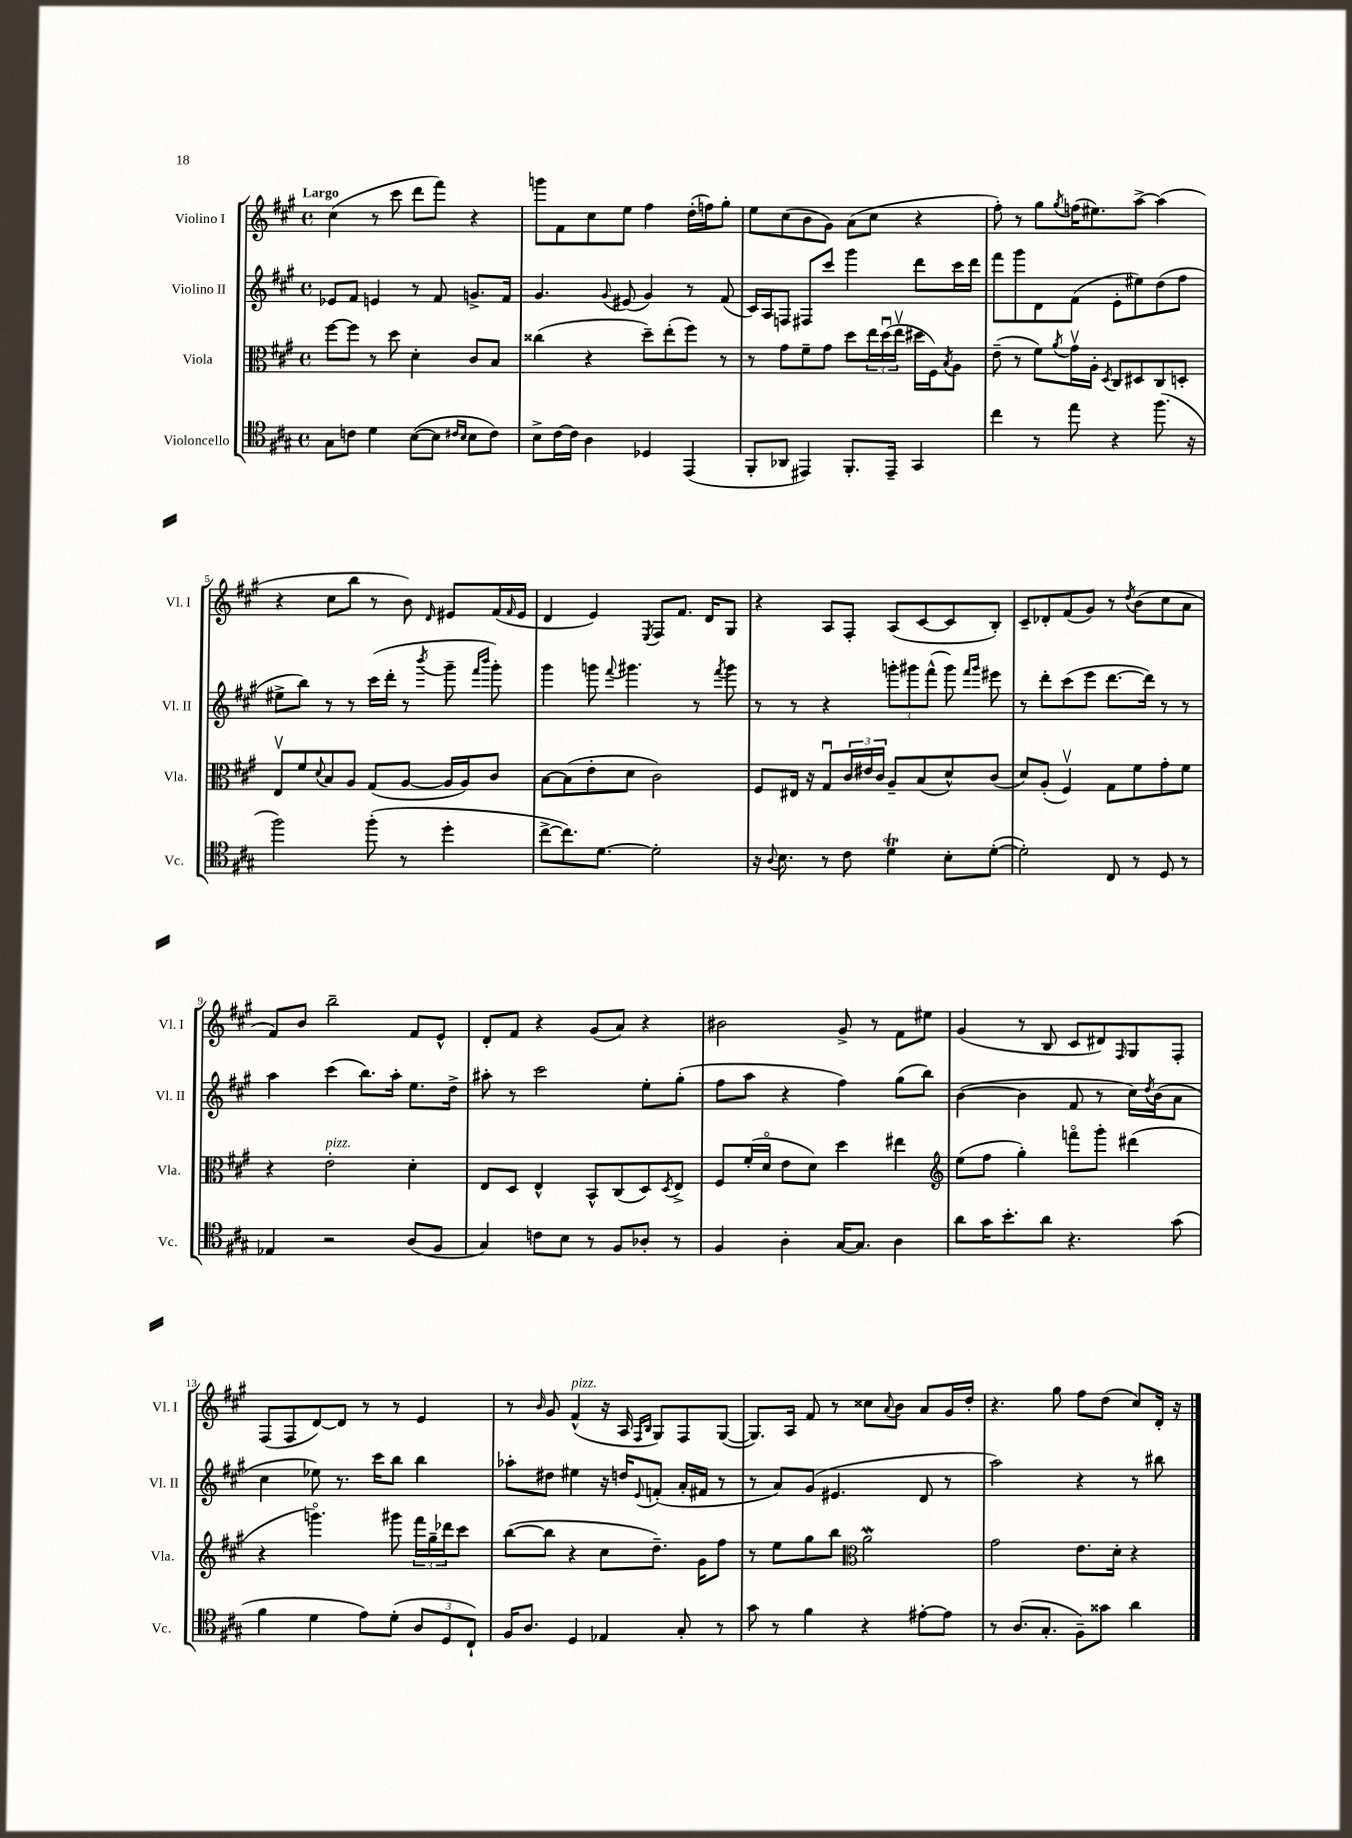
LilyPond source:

<<
\new StaffGroup <<
\new Staff = "s0" \with { instrumentName = "Violino I" shortInstrumentName = "Vl. I" } {
    \clef treble \key a \major \defaultTimeSignature \time 4/4 \tempo "Largo"
    cis''4( r8 cis'''8 d'''8 fis'''8) r4 |
    g'''8 fis'8 cis''8 e''8 fis''4 d''16-.( f''16) gis''8-. |
    e''8 cis''8( b'8 gis'8) a'8( cis''8 r4 |
    fis''8-.) r8 gis''8 \acciaccatura { gis''8 } f''16( eis''8.) a''8~-> a''4( |
    r4 cis''8 b''8 r8 b'8) \grace { d'16 } eis'8 fis'16( \grace { fis'16 } eis'16 |
    d'4 e'4) \acciaccatura { e8 } fis8 fis'8. d'16 gis8 |
    r4 a8 fis8-. a8( cis'8~ cis'8 b8-.) |
    cis'8-- des'8-. fis'8( gis'8) r8 \acciaccatura { d''8 } b'8( cis''8 a'8 |
    fis'8) b'8 b''2-- fis'8 e'8-^ |
    d'8-. fis'8 r4 gis'8( a'8) r4 |
    bis'2 gis'8-> r8 fis'8 eis''8 |
    gis'4( r8 b8 cis'8 dis'8) \grace { fis16 } gis8 fis8-. |
    fis8( fis8 d'8~) d'8 r8 r8 e'4 |
    r8 \grace { b'16 } gis'8 fis'4-^^\markup { \italic "pizz." }( r16 a16 \grace { fis16 b16 } gis8) fis8 gis8~( |
    gis8.) a16 fis'8 r8 cisis''8 \appoggiatura { a'8 } b'8 a'8 gis'16 d''16-. |
    r4. gis''8 fis''8 d''8( cis''8) d'16-. r16 \bar "|." |
}
\new Staff = "s1" \with { instrumentName = "Violino II" shortInstrumentName = "Vl. II" } {
    \clef treble \key a \major \defaultTimeSignature \time 4/4
    ees'8 fis'8 e'4 r8 fis'8 g'8.-> fis'16 |
    gis'4. \appoggiatura { gis'8 } eis'8( gis'4) r8 fis'8( |
    cis'16) a16 f8 fis8 cis'''8 gis'''4 d'''8 cis'''16 d'''16 |
    fis'''8 gis'''8 d'8 fis'8( e'8-. eis''8) d''8( fis''8 |
    eis''8-> b''8) r8 r8 cis'''16( d'''16-. r8 \acciaccatura { b'''8 } gis'''8-- \grace { fis'''16 b'''16 } gis'''8-.) |
    gis'''4 g'''8 \appoggiatura { fis'''8 } gis'''4. r8 \acciaccatura { fis'''8 } gis'''8 |
    r8 r8 r4 \tuplet 3/2 { g'''8-. gis'''8 fis'''8-^( } gis'''8) \grace { fis'''16 gis'''16 } eis'''8 |
    r8 d'''8-. cis'''8( e'''8 d'''8.~ d'''16) r8 r8 |
    a''4 cis'''4( b''8.) a''16-. e''8. d''16-> |
    ais''8-. r8 cis'''2 e''8-. gis''8-.( |
    fis''8 a''8 r4 fis''4) gis''8( b''8) |
    b'4~( b'4 fis'8 r8 cis''16) \acciaccatura { d''8 } b'16( a'8 |
    cis''4 ees''8) r8. cis'''16 b''8 b''4 |
    aes''8-. dis''8 eis''4 r16 d''16 \appoggiatura { e'8 } f'8-.( a'16-. fis'16 r8 |
    r8 a'8) gis'8( eis'4. d'8 r8 |
    a''2) r4 r8 bis''8 \bar "|." |
}
\new Staff = "s2" \with { instrumentName = "Viola" shortInstrumentName = "Vla." } {
    \clef alto \key a \major \defaultTimeSignature \time 4/4
    fis''8~ fis''8 r8 d''8 d'4-. cis'8 b8 |
    cisis''4( r4 d''8--) e''8-.( fis''8) r8 |
    r8 gis'8 fis'8-- gis'8 d''8 \tuplet 3/2 { e''16 d''16\downbow( e''16\upbow } dis''16 fis16) \acciaccatura { b8 } a8 |
    e'8--( r8 fis'8) \acciaccatura { a'8 } gis'16\upbow a16-. \acciaccatura { d8 } cis8 dis8 cis8 d8-. |
    e8\upbow fis'8 \appoggiatura { d'8 } b8 a8 gis8( a8~ a16 a16) cis'8 |
    b8~ b8( e'8-. d'8 cis'2) |
    fis8 eis16 r16 gis8\downbow \tuplet 3/2 { cis'16 eis'16 cis'16 } a8-- b8( d'8-^) cis'8( |
    d'8) a8-.( fis4\upbow) gis8 fis'8 gis'8-. fis'8 |
    r4 e'2-.^\markup { \italic "pizz." } d'4-. |
    e8 d8 e4-^ b,8-^ cis8( d8) \acciaccatura { d8 } e8-> |
    fis8 fis'16-.( d'16\flageolet e'8 d'8) d''4 eis''4 |
    \clef treble e''8( fis''8 gis''4-.) f'''8\flageolet gis'''8-. dis'''4( |
    r4 g'''4.\flageolet) gis'''8 \tuplet 3/2 { fis'''16 gis''16-- des'''16 } cis'''8 |
    b''8~( b''8 r4 cis''8 d''8.--) gis'16 fis''8 |
    r8 e''8 gis''8 b''8 \clef alto a'2\mordent |
    gis'2 e'8. d'16-. r4 \bar "|." |
}
\new Staff = "s3" \with { instrumentName = "Violoncello" shortInstrumentName = "Vc." } {
    \clef tenor \key a \major \defaultTimeSignature \time 4/4
    gis8 c'8 d'4 b8~( b8 \grace { cis'16 b16 } b8 cis'8) |
    b8-> cis'16~ cis'16 a4 des4 e,4( |
    fis,8-. aes,8 eis,4) fis,8.-. eis,16-- gis,4 |
    cis''4 r8 e''8 r4 fis''8.( r16 |
    fis''2) fis''8-.( r8 d''4-. |
    cis''8~-> cis''8.) d'8.~ d'2-. |
    r16 \appoggiatura { a8 } b8. r8 cis'8 d'4\trill b8-. d'8~-.( |
    d'2-.) cis8 r8 d8 r8 |
    ees4 r2 a8( fis8 |
    gis4) c'8 b8 r8 fis8 aes8-. r8 |
    fis4 a4-. gis16~ gis8. a4 |
    a'8 gis'16 b'8.-. a'8 r4. gis'8( |
    fis'4 d'4 e'8) d'8-.( \tuplet 3/2 { a8 d8 cis8-!) } |
    fis16 a8. d4 ees4 gis8-. r8 |
    gis'8 r8 fis'4 r4 eis'8~-. eis'8 |
    r8 a8.( gis8.-. fis8--) gisis'8 a'4 \bar "|." |
}
>>
>>
